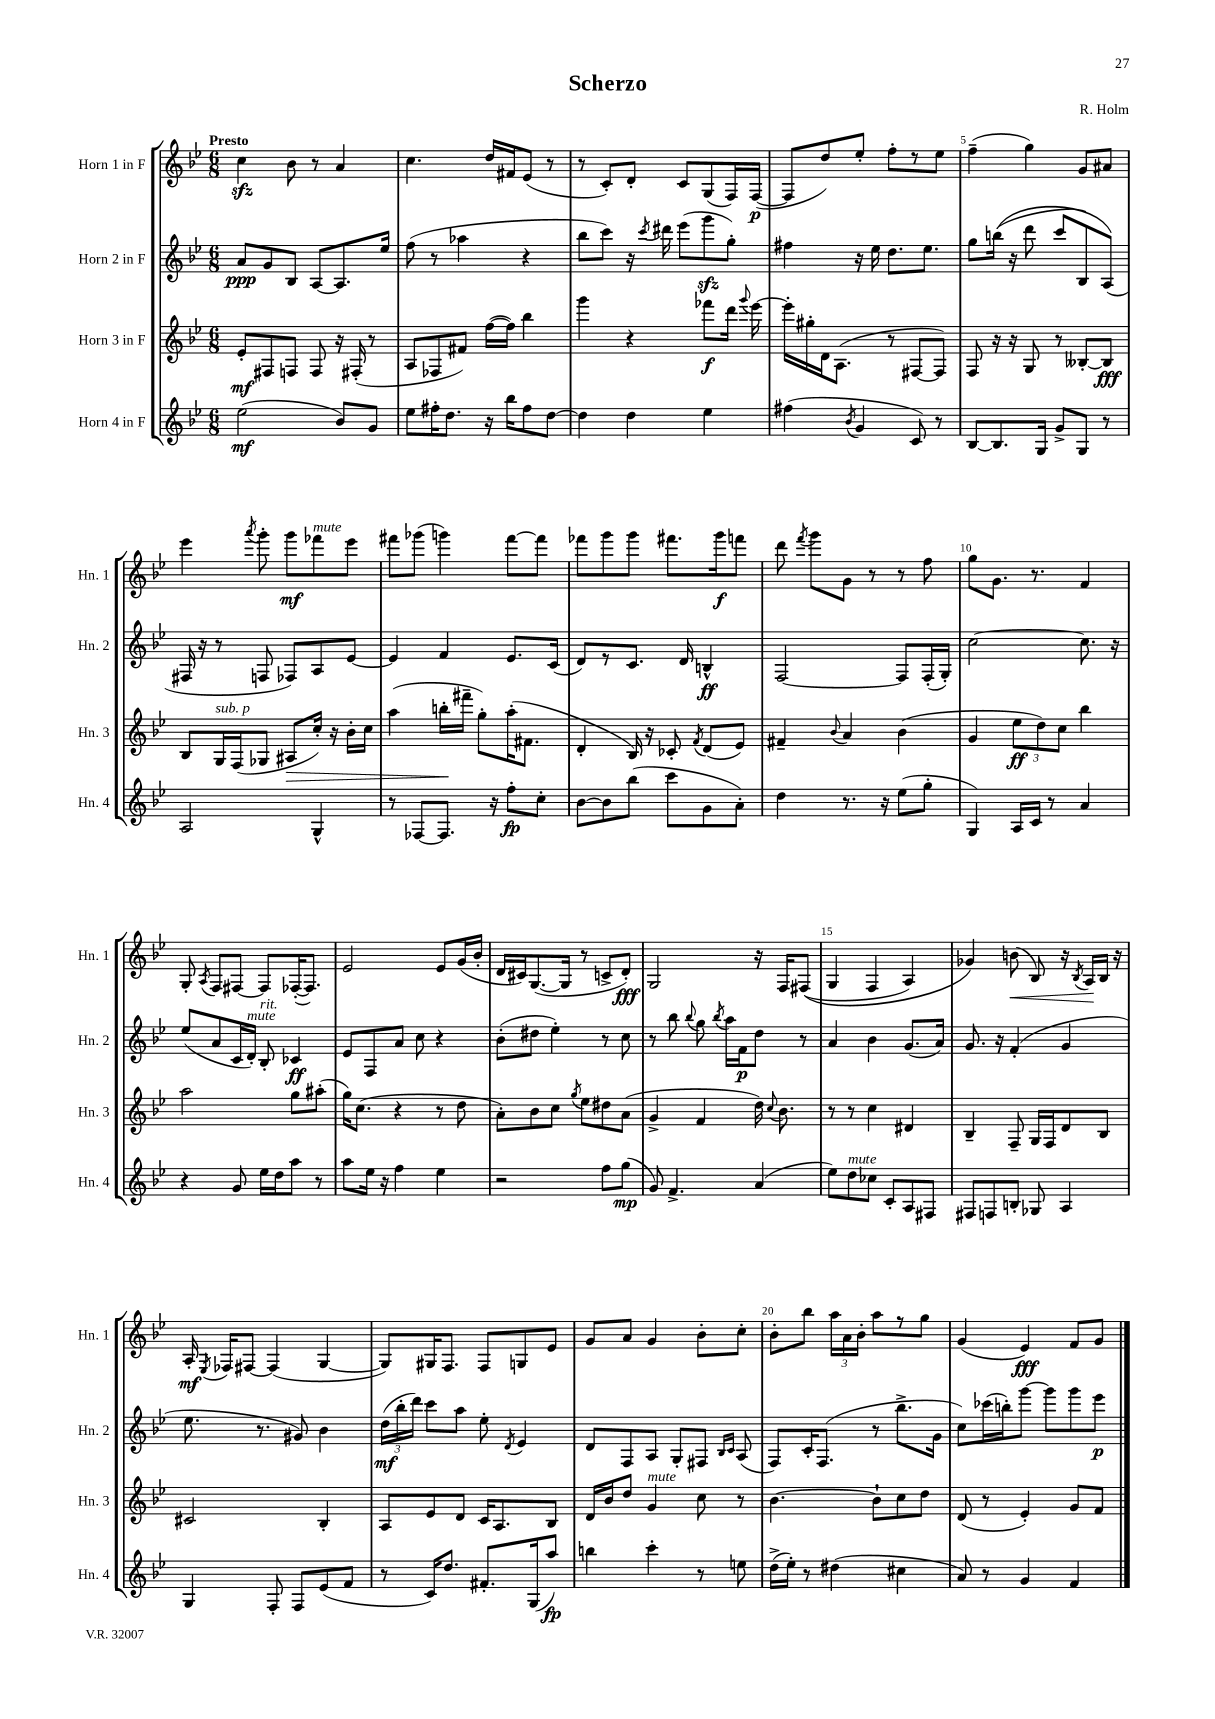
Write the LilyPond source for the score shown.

\header { title = "Scherzo" composer = "R. Holm" }
<<
\new StaffGroup <<
\new Staff = "s0" \with { instrumentName = "Horn 1 in F" shortInstrumentName = "Hn. 1" } {
    \clef treble \key bes \major \numericTimeSignature \time 6/8 \tempo "Presto"
    \autoBeamOff c''4\sfz bes'8 r8 a'4 |
    c''4. d''16[ fis'16 ees'8]( r8 |
    r8 c'8[-.) d'8]-. c'8[ g8( f16) f16]~\p( |
    f8[ d''8) ees''8]-. f''8[-. r8 ees''8] |
    f''4--( g''4) g'8[ ais'8] |
    ees'''4 \acciaccatura { a'''8 } g'''8-. g'''8[\mf fes'''8^\markup { \italic "mute" } ees'''8] |
    fis'''8[ ges'''8]( g'''4) fis'''8[~ fis'''8] |
    fes'''8[ g'''8 g'''8] fis'''8.[ g'''16\f f'''8] |
    d'''8 \acciaccatura { f'''8 } g'''8[ g'8] r8 r8 f''8 |
    g''8[ g'8.] r8. f'4 |
    g8-. \acciaccatura { a8 } f8[ fis8]~ fis8[ fes16~-.( fes8.]) |
    ees'2 ees'8[ g'16( bes'16]-. |
    d'16[ cis'16) g8.~( g16] r8 c'8[-> d'8]-.\fff) |
    g2 r16 f16[ fis8](\( |
    g4 f4 a4) |
    ges'4\) b'8\<( bes8) r16 \acciaccatura { bes8 } a16[\! bes16] r16 |
    a16-.\mf \acciaccatura { ees8 } fes16[ fis8]~ fis4( g4~ |
    g8[) gis16 f8.] f8[ g8 ees'8] |
    g'8[ a'8] g'4 bes'8[-. c''8]-. |
    bes'8[-. bes''8] \tuplet 3/2 { a''16[ a'16 bes'16]-. } a''8[ r8 g''8] |
    g'4( ees'4\fff) f'8[ g'8] \bar "|." |
}
\new Staff = "s1" \with { instrumentName = "Horn 2 in F" shortInstrumentName = "Hn. 2" } {
    \clef treble \key bes \major \numericTimeSignature \time 6/8
    \autoBeamOff a'8[\ppp g'8 bes8] a8[~ a8. ees''16] |
    f''8( r8 aes''4 r4 |
    bes''8[ c'''8]) r16 \acciaccatura { c'''8 } dis'''16 ees'''8[( g'''8\sfz g''8]-.) |
    fis''4 r16 ees''16 d''8.[ ees''8.] |
    g''8[ b''16](\( r16 d'''8 c'''8[ bes8) a8](\) |
    fis16 r16 r8 f8 fes8[) a8 ees'8]~ |
    ees'4 f'4 ees'8.[ c'16]( |
    d'8[) r8 c'8.] d'16 b4-^\ff |
    f2~ f8[ f16-.( g16]-.) |
    c''2~ c''8. r16 |
    ees''8[( a'8 c'16 d'16]-.^\markup { \italic "mute" }) bes8-.^\markup { \italic "rit." } ces'4\ff |
    ees'8[ f8 a'8] c''8 r4 |
    bes'8[-.( dis''8] ees''4-.) r8 c''8 |
    r8 bes''8 \appoggiatura { bes''8 } g''8 \acciaccatura { bes''8 } a''16[ f'16\p d''8] r8 |
    a'4 bes'4 g'8.[( a'16]) |
    g'8. r16 f'4-.( g'4 |
    ees''8. r8. gis'8) bes'4 |
    \tuplet 3/2 { d''16[\mf( bes''16-. d'''16]) } c'''8[ a''8] ees''8-. \acciaccatura { d'8 } ees'4 |
    d'8[ f8 a8] g8[-. fis8] \grace { bes16[ c'16] } a8( |
    f8[) c'16-. f8.]( r8 bes''8.[-> g'16] |
    c''8[) ces'''16( b''16-.) g'''8]~ g'''8[ g'''8 ees'''8]\p \bar "|." |
}
\new Staff = "s2" \with { instrumentName = "Horn 3 in F" shortInstrumentName = "Hn. 3" } {
    \clef treble \key bes \major \numericTimeSignature \time 6/8
    \autoBeamOff ees'8[-.\mf fis8 f8] f8 r16 fis16-.( r8 |
    a8[ fes8 fis'8]) f''16[~( f''16]) bes''4 |
    g'''4 r4 fes'''8[\f d'''16] \appoggiatura { g'''8 } ees'''16~ |
    ees'''16[-. gis''16-. d'16 a8.]( r8 fis8[~ fis8]) |
    f8 r16 r16 g8 r8 beses8[~-. beses8]\fff |
    bes8[ g16^\markup { \italic "sub. p" } f16( ges8] ais8[\> c''16]-.) r16 bes'16[-. c''16] |
    a''4( b''16[-.\! fis'''16]-- g''8[-.) a''16-.( fis'8.] |
    d'4-. bes16) r16 ces'8-. \acciaccatura { f'8 } d'8[( ees'8]) |
    fis'4-- \appoggiatura { bes'8 } a'4 bes'4( |
    g'4 \tuplet 3/2 { ees''8[\ff d''8) c''8] } bes''4 |
    a''2 g''8[ ais''8]-.( |
    g''16[) c''8.]( r4 r8 d''8 |
    a'8[-.) bes'8 c''8] \acciaccatura { g''8 } ees''8[ dis''8 a'8]( |
    g'4-> f'4 d''16) \appoggiatura { c''8 } bes'8. |
    r8 r8 c''4 dis'4 |
    bes4-- f8-- g16[ f16 d'8 bes8] |
    cis'2 bes4-. |
    a8[ ees'8 d'8] c'16[ a8. bes8] |
    d'16[ bes'16 d''8] g'4^\markup { \italic "mute" } c''8 r8 |
    bes'4.~ bes'8[-! c''8 d''8] |
    d'8( r8 ees'4-.) g'8[ f'8] \bar "|." |
}
\new Staff = "s3" \with { instrumentName = "Horn 4 in F" shortInstrumentName = "Hn. 4" } {
    \clef treble \key bes \major \numericTimeSignature \time 6/8
    \autoBeamOff ees''2\mf( bes'8[) g'8] |
    ees''8[ fis''16-. d''8.] r16 bes''16[ fis''8 d''8]~ |
    d''4 d''4 ees''4 |
    fis''4( \acciaccatura { bes'8 } g'4 c'8) r8 |
    bes8[~ bes8. g16] g'8[-> g8] r8 |
    a2 g4-^ |
    r8 fes8[~ fes8.] r16 f''8[-.\fp c''8]-. |
    bes'8[~ bes'8 bes''8]( c'''8[ g'8 a'8]-.) |
    d''4 r8. r16 ees''8[( g''8]-. |
    g4) a16[ c'16] r8 a'4 |
    r4 g'8 ees''16[ d''16 a''8] r8 |
    a''8[ ees''16] r16 f''4 ees''4 |
    r2 f''8[ g''8]\mp( |
    g'8) f'4.-> a'4( |
    ees''8[) d''8^\markup { \italic "mute" } ces''8] c'8[-. a8 fis8] |
    fis8[ f8 b8]-. ges8 a4 |
    g4 f8-. f8[ ees'8( f'8] |
    r8 c'16[) d''8.] fis'8.[-. g16( a''8]\fp) |
    b''4 c'''4-. r8 e''8 |
    d''16[->( ees''16]-.) r8 dis''4( cis''4 |
    a'8) r8 g'4 f'4 \bar "|." |
}
>>
>>
\layout { \context { \Score \override BarNumber.break-visibility = ##(#f #t #t) barNumberVisibility = #(every-nth-bar-number-visible 5) } }
